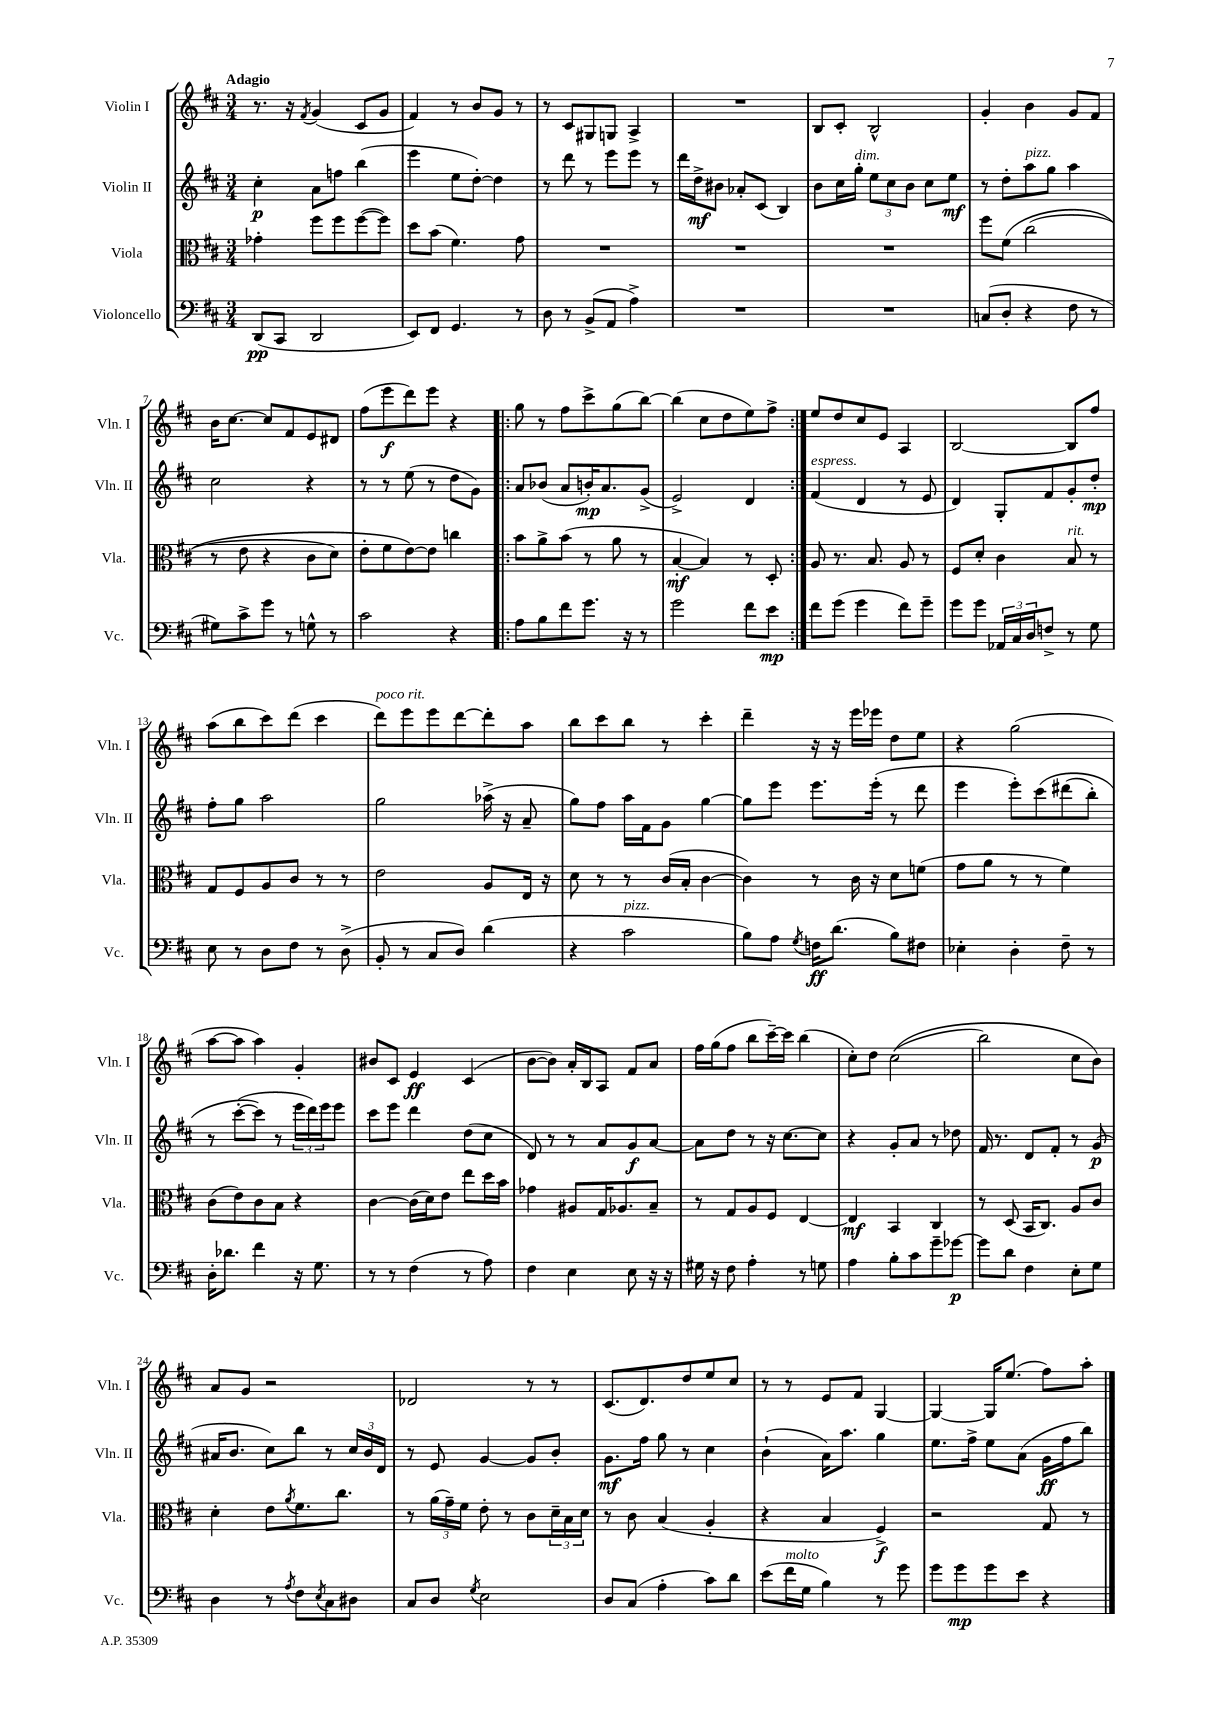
<<
\new StaffGroup <<
\new Staff = "s0" \with { instrumentName = "Violin I" shortInstrumentName = "Vln. I" } {
    \clef treble \key d \major \numericTimeSignature \time 3/4 \tempo "Adagio"
    r8. r16 \acciaccatura { fis'8 } g'4( cis'8 g'8 |
    fis'4) r8 b'8 g'8 r8 |
    r8 cis'8 gis8 g8 a4-> |
    R2. |
    b8 cis'8-. b2-^ |
    g'4-. b'4 g'8 fis'8 |
    b'16 cis''8.~ cis''8 fis'8 e'8 dis'8 |
    fis''8( e'''8\f d'''8) e'''8 r4 |
    \repeat volta 2 { g''8 r8 fis''8 cis'''8-> g''8( b''8~) |
    b''4( cis''8 d''8 e''8) fis''8-> | }
    e''8 d''8 cis''8 e'8 a4 |
    b2~ b8 fis''8 |
    a''8( b''8 cis'''8) d'''8( cis'''4 |
    d'''8^\markup { \italic "poco rit." }) e'''8 e'''8 d'''8~ d'''8-. a''8 |
    b''8 cis'''8 b''8 r8 cis'''4-. |
    d'''4-- r16 r16 e'''16 ees'''16 d''8 e''8 |
    r4 g''2( |
    a''8~ a''8 a''4) g'4-. |
    bis'8 cis'8 e'4\ff cis'4( |
    b'8~ b'8) a'16-. b16 a8 fis'8 a'8 |
    fis''16 g''16( fis''8 b''8 cis'''16~--) cis'''16 b''4( |
    cis''8-.) d''8 cis''2(\( |
    b''2) cis''8 b'8\) |
    a'8 g'8 r2 |
    des'2 r8 r8 |
    cis'8.( d'8.) d''8 e''8 cis''8 |
    r8 r8 e'8 fis'8 g4~ |
    g4~ g16 e''8.( fis''8) a''8-. \bar "|." |
}
\new Staff = "s1" \with { instrumentName = "Violin II" shortInstrumentName = "Vln. II" } {
    \clef treble \key d \major \numericTimeSignature \time 3/4
    cis''4-.\p a'8 f''8 b''4( |
    e'''4 e''8 d''8~-.) d''4 |
    r8 d'''8 r8 e'''8 e'''8 r8 |
    d'''16 d''16->\mf bis'8 aes'8-. cis'8( b4) |
    b'8 cis''16 g''16-.^\markup { \italic "dim." } \tuplet 3/2 { e''8 cis''8 b'8 } cis''8 e''8\mf |
    r8 d''8-. a''8^\markup { \italic "pizz." } g''8 a''4 |
    cis''2 r4 |
    r8 r8 e''8( r8 d''8 g'8) |
    \repeat volta 2 { a'8 bes'8( a'8 b'16-.\mp) a'8. g'8->( |
    e'2->) d'4 | }
    fis'4^\markup { \italic "espress." }( d'4 r8 e'8 |
    d'4) g8-. fis'8 g'8-. d''8-.\mp |
    fis''8-. g''8 a''2 |
    g''2 aes''16->( r16 a'8-- |
    g''8) fis''8 a''16 fis'16 g'8 g''4~ |
    g''8 e'''8 e'''8. e'''16-.( r8 d'''8 |
    e'''4 e'''8-.) cis'''8\( dis'''8( b''8-.) |
    r8 cis'''8~-.( cis'''8\) r8 \tuplet 3/2 { e'''16 d'''16) e'''16 } e'''8 |
    cis'''8 e'''8 d'''4 d''8( cis''8 |
    d'8) r8 r8 a'8 g'8\f a'8~ |
    a'8 d''8 r8 r16 cis''8.~ cis''8 |
    r4 g'8-. a'8 r8 des''8 |
    fis'16 r8. d'8 fis'8-. r8 g'8\p( |
    ais'16 b'8. cis''8) b''8 r8 \tuplet 3/2 { cis''16 b'16 d'16 } |
    r8 e'8 g'4~ g'8 b'8-. |
    g'8.\mf fis''16 g''8 r8 cis''4 |
    b'4-!( a'16) a''8. g''4 |
    e''8. fis''16-> e''8 a'8( g'16\ff fis''16 b''8) \bar "|." |
}
\new Staff = "s2" \with { instrumentName = "Viola" shortInstrumentName = "Vla." } {
    \clef alto \key d \major \numericTimeSignature \time 3/4
    ges'4-. fis''8 fis''8 fis''8~( fis''8) |
    d''8 b'8( fis'4.) g'8 |
    R2. |
    R2. |
    R2. |
    fis''8 fis'8\( cis''2( |
    r8 e'8 r4 cis'8 d'8) |
    e'8-. fis'8 e'8~\) e'8 c''4 |
    \repeat volta 2 { b'8 a'8-> b'8( r8 a'8 r8 |
    b4~-.\mf b4) r8 d8-. | }
    a8 r8. b8. a8 r8 |
    fis8 d'8-. cis'4 b8^\markup { \italic "rit." } r8 |
    g8 fis8 a8 cis'8 r8 r8 |
    e'2 a8 e16 r16 |
    d'8 r8 r8 cis'16( b16-. cis'4~ |
    cis'4) r8 cis'16 r16 d'8 f'8( |
    g'8 a'8 r8 r8 fis'4) |
    cis'8( e'8) cis'8 b8 r4 |
    cis'4~ cis'16( d'16) e'8 e''8 d''16 b'16 |
    ges'4 ais8 g16 aes8. b8-- |
    r8 g8 a8 fis8 e4~ |
    e4\mf b,4 cis4 |
    r8 d8( b,16 cis8.) a8 cis'8 |
    d'4-. e'8 \acciaccatura { a'8 } fis'8. cis''8. |
    r8 \tuplet 3/2 { a'16( g'16--) fis'16 } e'8-. r8 cis'8 \tuplet 3/2 { d'16-- b16 d'16 } |
    r8 cis'8 b4( a4-. |
    r4 b4 fis4->\f) |
    r2 g8 r8 \bar "|." |
}
\new Staff = "s3" \with { instrumentName = "Violoncello" shortInstrumentName = "Vc." } {
    \clef bass \key d \major \numericTimeSignature \time 3/4
    d,8\pp( cis,8 d,2 |
    e,8) fis,8 g,4. r8 |
    d8 r8 b,8->( a,8 a4->) |
    R2. |
    R2. |
    c8( d8-. r4 fis8 r8 |
    gis8) cis'8-> g'8 r8 g8-^ r8 |
    cis'2 r4 |
    \repeat volta 2 { a8 b8 fis'8 g'8. r16 r8 |
    g'2 fis'8 e'8\mp | }
    fis'8 g'8( g'4 fis'8) g'8-- |
    g'8 g'8 \tuplet 3/2 { aes,16 cis16 d16 } f8-> r8 g8 |
    e8 r8 d8 fis8 r8 d8->( |
    b,8-. r8 cis8 d8) d'4( |
    r4 cis'2^\markup { \italic "pizz." } |
    b8) a8 \acciaccatura { g8 } f16\ff d'8.( b8) fis8 |
    ees4-. d4-. fis8-- r8 |
    d16-. des'8. fis'4 r16 g8. |
    r8 r8 fis4( r8 a8) |
    fis4 e4 e8 r16 r16 |
    gis16 r16 fis8 a4-. r8 g8 |
    a4 b8-. cis'8 g'8-- ges'8~\p |
    ges'8 d'8 fis4 e8-. g8 |
    d4 r8 \acciaccatura { a8 } fis8 \acciaccatura { e8 } cis8 dis8 |
    cis8 d8 \acciaccatura { g8 } e2 |
    d8 cis8( a4-. cis'8) d'8 |
    e'8( fis'16^\markup { \italic "molto" } g16 b4) r8 g'8 |
    g'8 g'8\mp g'8 e'8 r4 \bar "|." |
}
>>
>>
